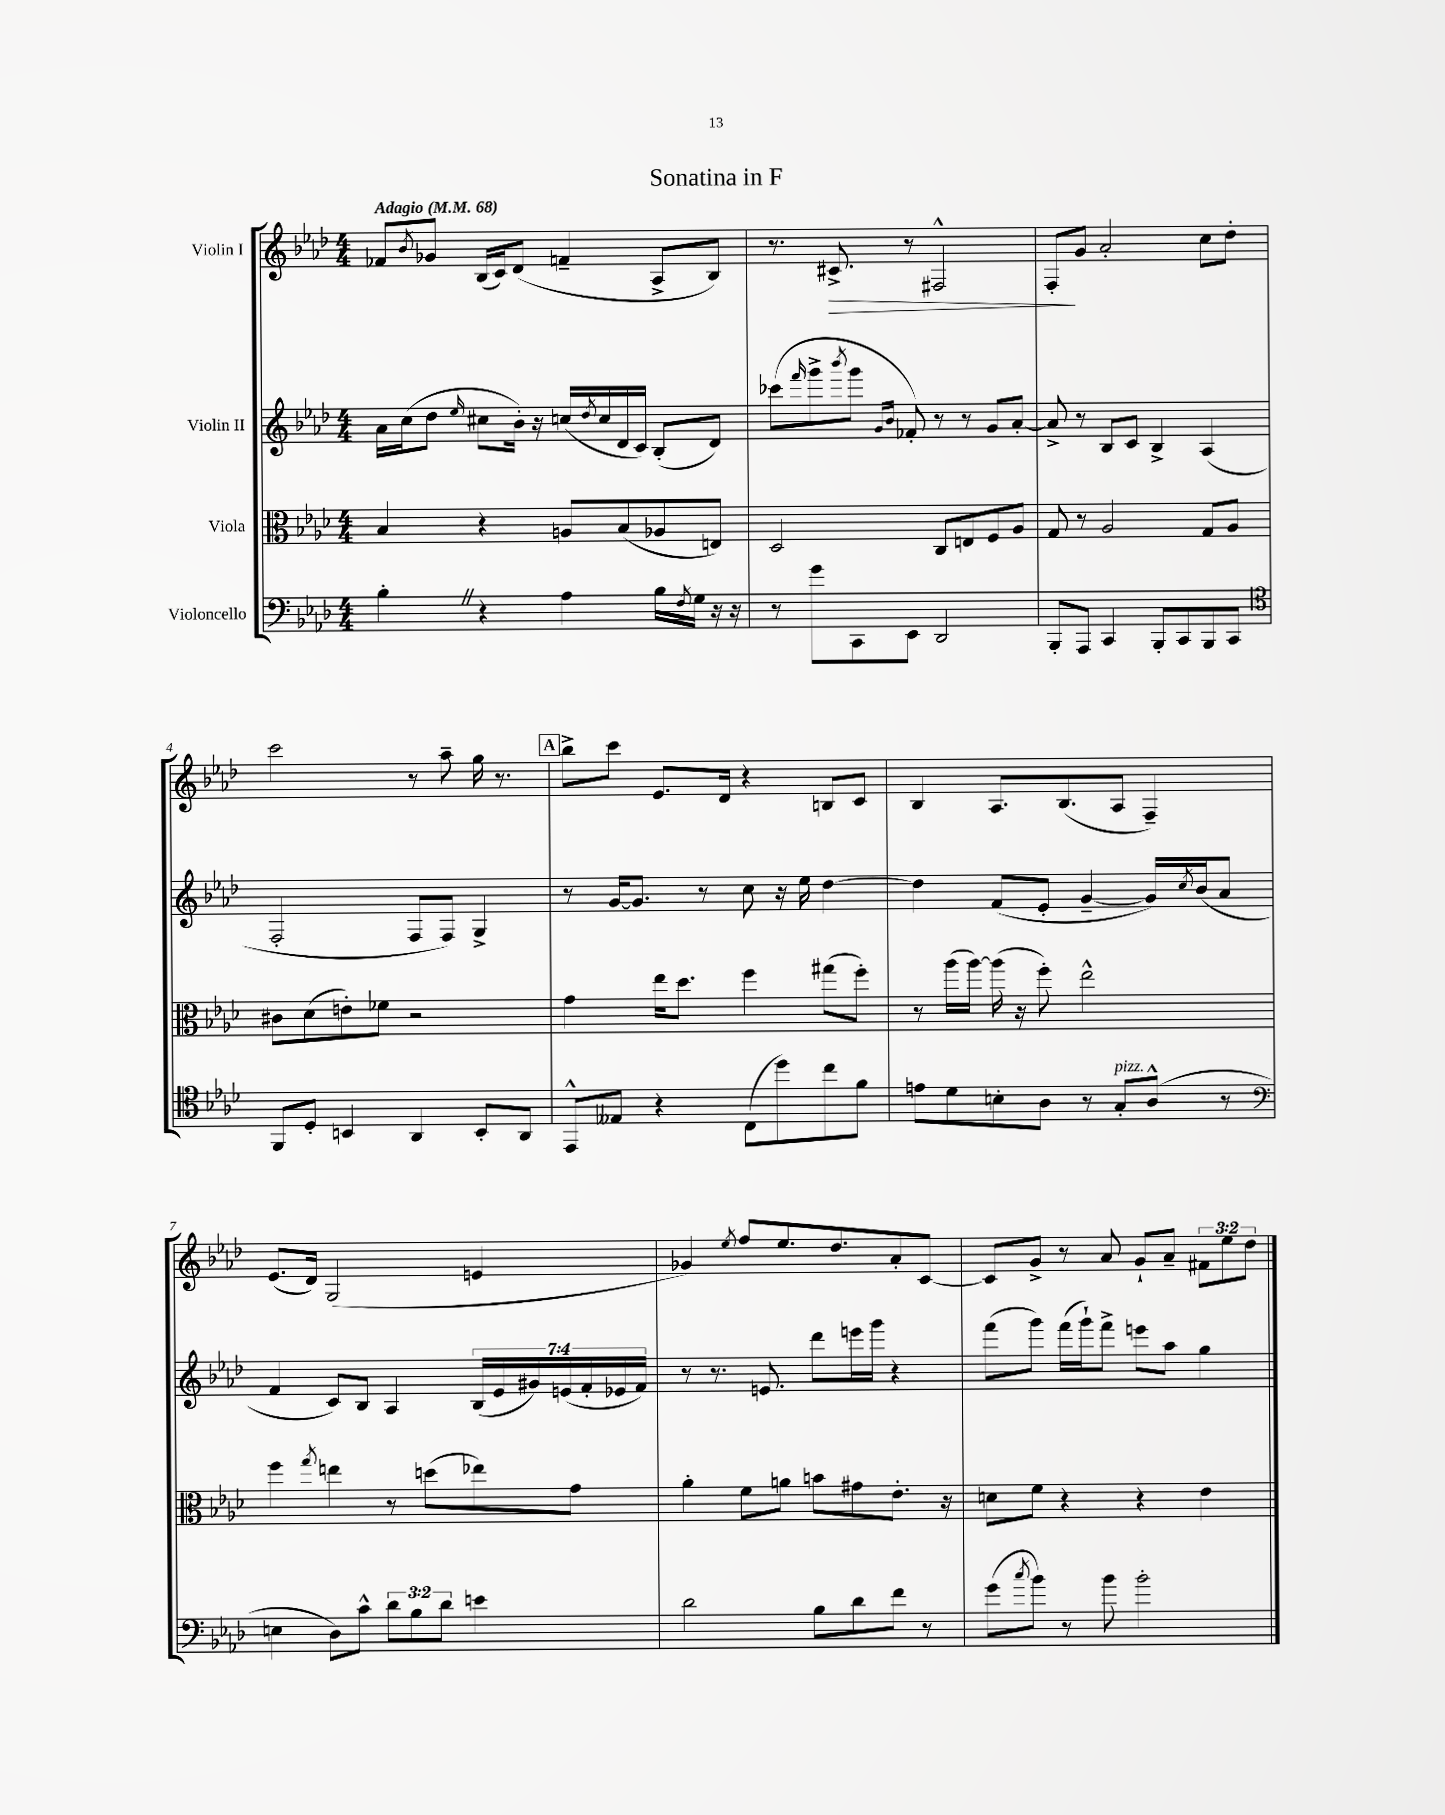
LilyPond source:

\header { title = "Sonatina in F" }
<<
\new StaffGroup <<
\new Staff = "s0" \with { instrumentName = "Violin I" } {
    \clef treble \key aes \major \numericTimeSignature \time 4/4 \override Staff.TupletNumber.text = #tuplet-number::calc-fraction-text \tempo "Adagio" 4 = 68
    fes'8 \acciaccatura { bes'8 } ges'8 bes16( c'16) des'8( f'4-- aes8-> bes8) |
    r8. cis'8.->\> r8 fis2-^ |
    f8-.\! g'8 aes'2-. c''8 des''8-. |
    c'''2 r8 aes''8-- g''16 r8. |
    \mark \markup { \box "A" } bes''8-> c'''8 ees'8. des'16 r4 b8 c'8 |
    bes4 aes8. bes8.( aes8 f4--) |
    ees'8.( des'16) g2( e'4 |
    ges'4) \acciaccatura { ees''8 } f''8 ees''8. des''8. aes'8-. c'8~ |
    c'8 g'8-> r8 aes'8 g'8-! aes'8-- \tuplet 3/2 { fis'8 ees''8 des''8 } \bar "|." |
}
\new Staff = "s1" \with { instrumentName = "Violin II" } {
    \clef treble \key aes \major \numericTimeSignature \time 4/4 \override Staff.TupletNumber.text = #tuplet-number::calc-fraction-text
    aes'16 c''16( des''8 \grace { ees''16 } cis''8 bes'16-.) r16 c''16( \acciaccatura { des''8 } c''16 des'16 c'16) bes8-.( des'8) |
    ces'''8( \grace { f'''16 } g'''8-> \acciaccatura { bes'''8 } g'''8 \grace { g'16 bes'16 } fes'8-.) r8 r8 g'8 aes'8~-. |
    aes'8-> r8 bes8 c'8 bes4-> aes4( |
    f2-. f8 f8) g4-> |
    \mark \markup { \box "A" } r8 g'16~ g'8. r8 c''8 r16 ees''16 des''4~ |
    des''4 f'8( ees'8-. g'4~-- g'16) \acciaccatura { c''8 } bes'16( aes'8 |
    f'4 c'8) bes8 aes4 \tuplet 7/4 { bes16( ees'16 gis'16) e'16( f'16-. ees'16 f'16) } |
    r8 r8. e'8. des'''8 e'''16 g'''16 r4 |
    f'''8( g'''8) f'''16( g'''16-!) f'''8-> e'''8 aes''8 g''4 \bar "|." |
}
\new Staff = "s2" \with { instrumentName = "Viola" } {
    \clef alto \key aes \major \numericTimeSignature \time 4/4
    bes4 r4 a8 bes8( aes8 e8) |
    des2 c8 e8 f8 aes8 |
    g8 r8 aes2 g8 aes8 |
    cis'8 des'8( e'8-.) fes'8 r2 |
    \mark \markup { \box "A" } g'4 ees''16 des''8. f''4 gis''8( f''8-.) |
    r8 aes''16( aes''16~) aes''16( r16 f''8-.) ees''2-^ |
    f''4 \acciaccatura { g''8 } e''4 r8 d''8( ees''8) g'8 |
    aes'4-. f'8 a'8 b'8 gis'8 ees'8.-. r16 |
    d'8 f'8 r4 r4 ees'4 \bar "|." |
}
\new Staff = "s3" \with { instrumentName = "Violoncello" } {
    \clef bass \key aes \major \numericTimeSignature \time 4/4 \override Staff.TupletNumber.text = #tuplet-number::calc-fraction-text
    bes4-. \once \override BreathingSign.text = \markup { \musicglyph "scripts.caesura.straight" } \breathe r4 aes4 bes16 \acciaccatura { f8 } g16 r16 r16 |
    r8 g'8 c,8 ees,8 des,2 |
    bes,,8-. aes,,8 c,4 bes,,8-. c,8 bes,,8 c,8 |
    \clef tenor f,8 des8-. b,4 aes,4 b,8-. aes,8 |
    \mark \markup { \box "A" } ees,8-^ eeses8 r4 c8( des''8) c''8 f'8 |
    e'8 des'8 b8-. aes8 r8 g8-.^\markup { \italic "pizz." } aes8-^( r8 |
    \clef bass e4 des8) c'8-^ \tuplet 3/2 { des'8 bes8 des'8 } e'4 |
    des'2 bes8 des'8 f'8 r8 |
    g'8( \acciaccatura { c''8 } bes'8) r8 bes'8 bes'2-. \bar "|." |
}
>>
>>
